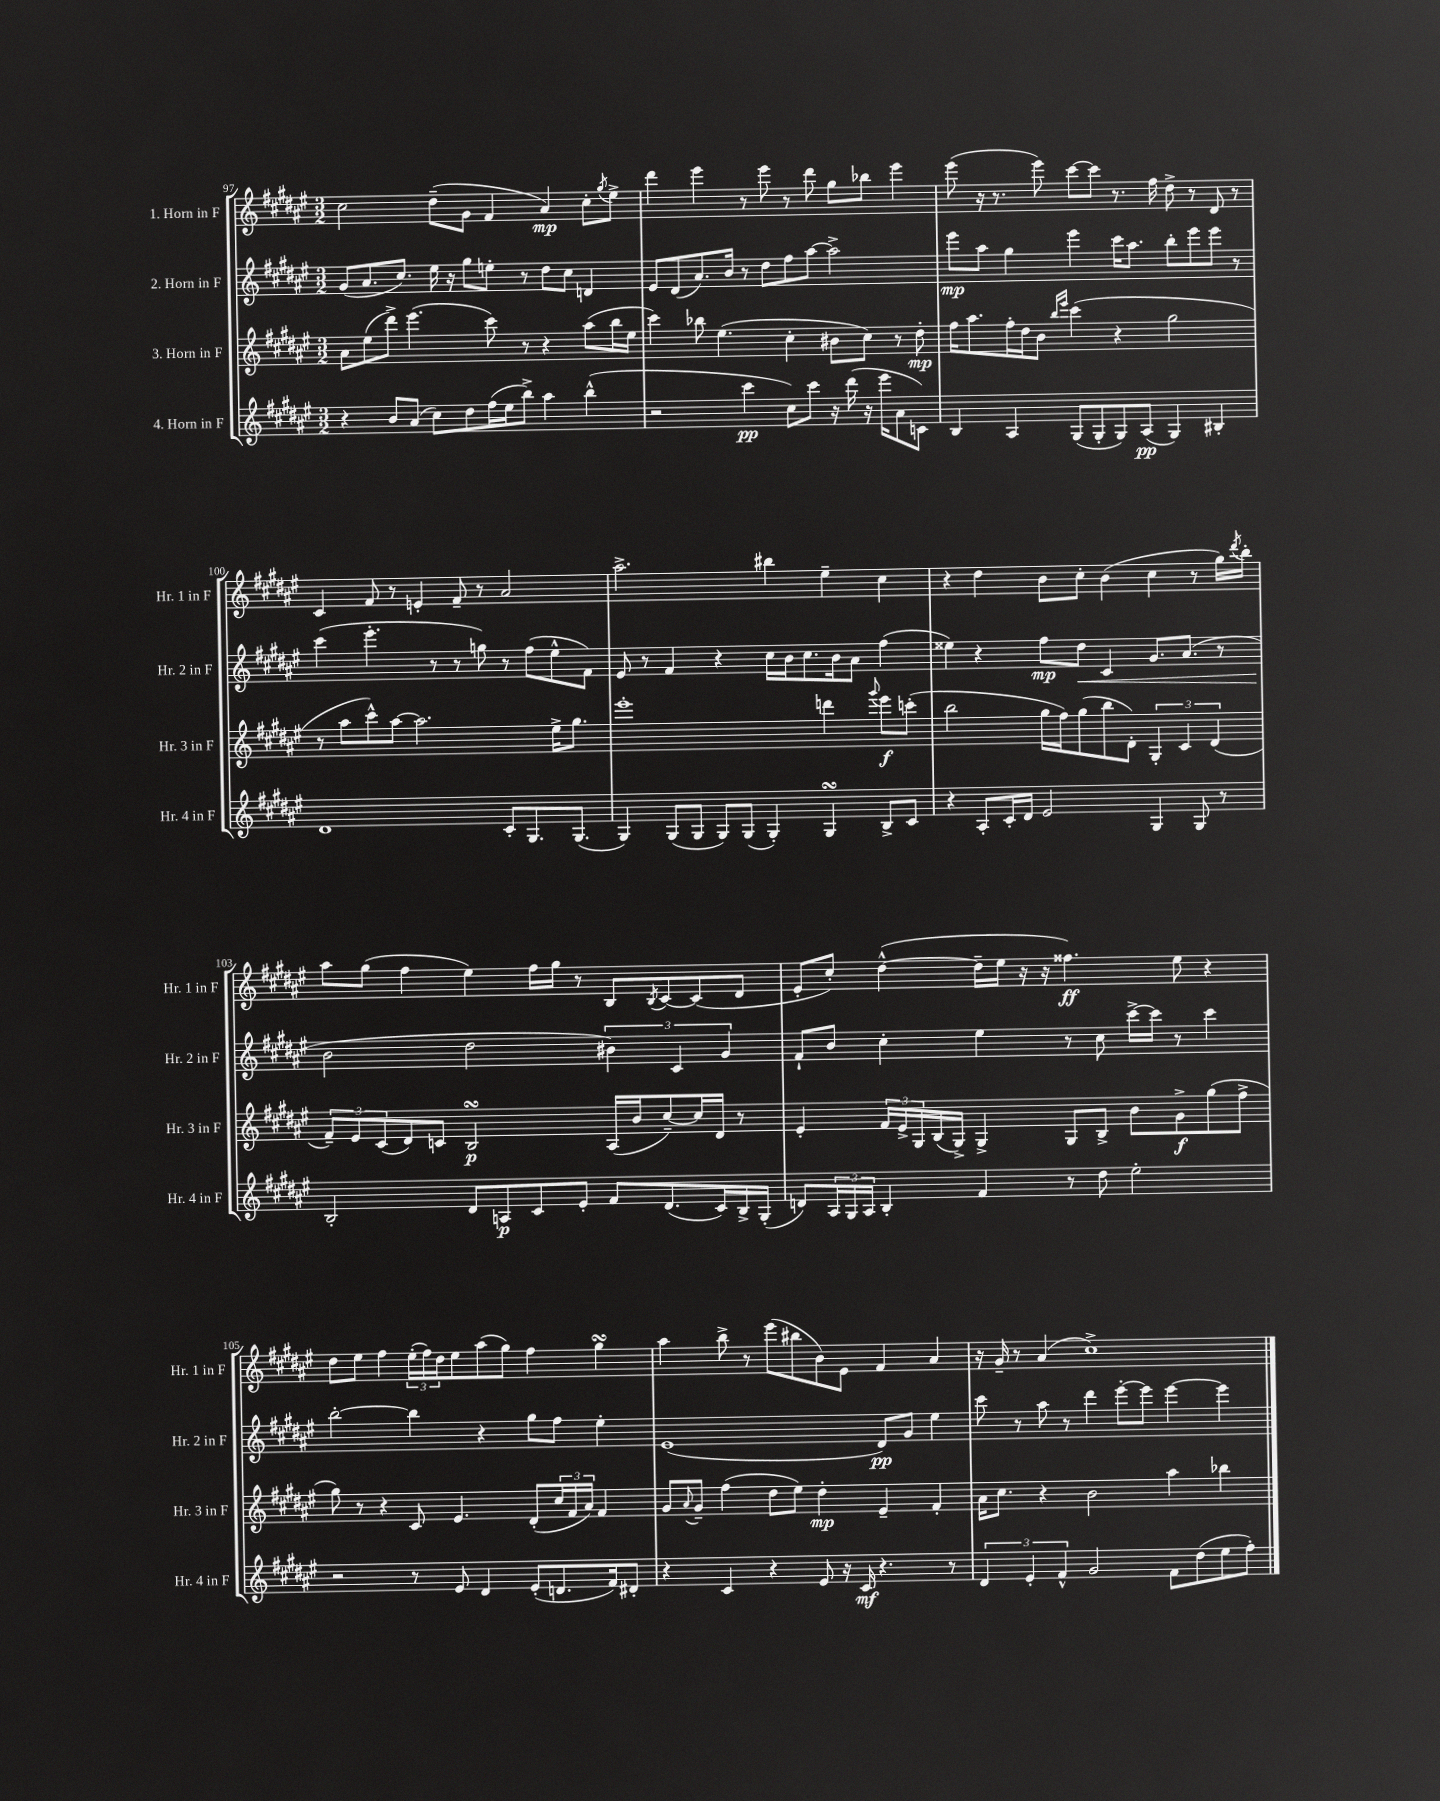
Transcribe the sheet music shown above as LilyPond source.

<<
\new StaffGroup <<
\new Staff = "s0" \with { instrumentName = "1. Horn in F" shortInstrumentName = "Hr. 1 in F" } {
    \clef treble \key fis \major \numericTimeSignature \time 3/2
    cis''2 dis''8--( gis'8 fis'4 ais'4\mp) cis''8-. \acciaccatura { gis''8 } eis''8-> |
    dis'''4 eis'''4 r8 eis'''8 r8 dis'''8 gis''8 bes''8 eis'''4 |
    eis'''8( r16 r8. eis'''8) cis'''8~ cis'''8 r8. fis''16 dis''8-> r8 dis'8 r8 |
    cis'4 fis'8 r8 e'4-. fis'8-- r8 ais'2 |
    ais''2.-> bis''4 eis''4-- cis''4 |
    r4 dis''4 b'8 cis''8-. b'4( cis''4 r8 gis''16) \acciaccatura { dis'''8 } b''16-. |
    ais''8 gis''8( fis''4 eis''4) fis''16 gis''16 r8 b8 \acciaccatura { b8 } cis'8~ cis'8( dis'8 |
    eis'8-. cis''8-.) dis''4~-^( dis''16-- eis''16 r16 r16 fisis''4.\ff) eis''8 r4 |
    dis''8 eis''8 fis''4 \tuplet 3/2 { eis''16-.( fis''16) dis''16 } eis''8 ais''8( gis''8) fis''4 gis''4\turn |
    ais''4 b''8-> r8 eis'''8( bis''8 b'8) eis'8 fis'4 ais'4 |
    r16 gis'16-- r8 ais'4( cis''1->) \bar "|." |
}
\new Staff = "s1" \with { instrumentName = "2. Horn in F" shortInstrumentName = "Hr. 2 in F" } {
    \clef treble \key fis \major \numericTimeSignature \time 3/2
    gis'8( ais'8. cis''8.) eis''16 r16 gis''8 e''8-. r8 dis''8 cis''8 d'4 |
    eis'8 dis'8( ais'8.) b'16 r8 dis''8 fis''8 ais''8~ ais''2-> |
    eis'''8\mp ais''8 gis''4 eis'''4 cis'''16 ais''8. b''8-. eis'''8 eis'''8 r8 |
    cis'''4( eis'''4.-. r8 r8 g''8) r8 fis''8( eis''8-^ fis'8) |
    eis'8 r8 fis'4 r4 cis''16 b'16 cis''8. b'16 ais'8 fis''4( |
    eisis''4) r4 fis''8\mp dis''8\< cis'4 gis'8. ais'8.( r8 |
    b'2\! dis''2 \tuplet 3/2 { bis'4) cis'4 gis'4 } |
    fis'8-! b'8 cis''4-. eis''4 r8 cis''8 cis'''16~-> cis'''16 r8 cis'''4 |
    b''2~-. b''4 r4 gis''8 fis''8 eis''4-. |
    eis'1( dis'8\pp) gis'8 eis''4 |
    cis'''8 r8 ais''8 r8 dis'''4 eis'''8~-. eis'''8 eis'''4~ eis'''4 \bar "|." |
}
\new Staff = "s2" \with { instrumentName = "3. Horn in F" shortInstrumentName = "Hr. 3 in F" } {
    \clef treble \key fis \major \numericTimeSignature \time 3/2
    ais'8 eis''8( dis'''8->) eis'''4.( cis'''8) r8 r4 ais''8( b''16 eis''16 |
    cis'''4) bes''8 eis''4.( cis''4-. bis'8 cis''8) r8 dis''8-.\mp |
    fis''16 ais''8. fis''16-. dis''16 b'8 \grace { b''16 eis'''16 } cis'''4( r4 gis''2 |
    r8 ais''8 cis'''8-^) ais''8~ ais''2. eis''16-> gis''8. |
    eis'''1-. d'''4 \appoggiatura { gis'''8 } eis'''8\f c'''8-.( |
    b''2 gis''16 fis''16) gis''8( b''8 dis'8-.) \tuplet 3/2 { gis4-. cis'4 dis'4( } |
    \tuplet 3/2 { fis'8--) eis'8 cis'8( } dis'8) c'8 b2\turn\p ais16( b'16 cis''8~--) cis''16 dis'16 r8 |
    eis'4-. \tuplet 3/2 { fis'16 eis'16-> gis16 } b16( gis16->) gis4-> gis8 b8-> b'8 gis'8->\f gis''8( fis''8-> |
    gis''8) r8 r4 cis'8 eis'4. dis'8-.( \tuplet 3/2 { cis''16 fis'16 ais'16) } fis'4 |
    gis'8 \appoggiatura { ais'8 } gis'8-- fis''4( dis''8 eis''8) dis''4-.\mp eis'4-- fis'4-. |
    ais'16 cis''8. r4 b'2 ais''4 bes''4 \bar "|." |
}
\new Staff = "s3" \with { instrumentName = "4. Horn in F" shortInstrumentName = "Hr. 4 in F" } {
    \clef treble \key fis \major \numericTimeSignature \time 3/2
    r4 b'8 ais'8( cis''8) dis''8 fis''16( eis''16 b''8->) ais''4 b''4-^( |
    r2 cis'''4\pp cis''8) cis'''8 r16 dis'''16( r16 eis'''16 ais'8 c'8) |
    b4 ais4 gis8( gis8-. gis8) ais8\pp( gis4) bis4-. |
    dis'1 cis'8-. gis8. gis8.( |
    gis4) gis8( gis8 gis8) gis8( gis4-.) gis4\turn b8-> cis'8 |
    r4 ais8-. cis'16-. dis'16 eis'2 gis4 gis8 r8 |
    b2-. dis'8 a8\p cis'8 eis'8-. fis'8 dis'8.( cis'16) b16-> gis16-.( |
    d'8) \tuplet 3/2 { ais16 gis16 ais16 } b4-. fis'4 r8 dis''8 eis''2-. |
    r2 r8 eis'8 dis'4 eis'8-.( d'8. fis'16) dis'8-. |
    r4 cis'4 r4 eis'8 r16 cis'16\mf r4. r8 |
    \tuplet 3/2 { dis'4 eis'4-. fis'4-^ } gis'2 fis'8 dis''8( eis''8 fis''8-.) \bar "|." |
}
>>
>>
\layout { \context { \Score currentBarNumber = #97 } }
